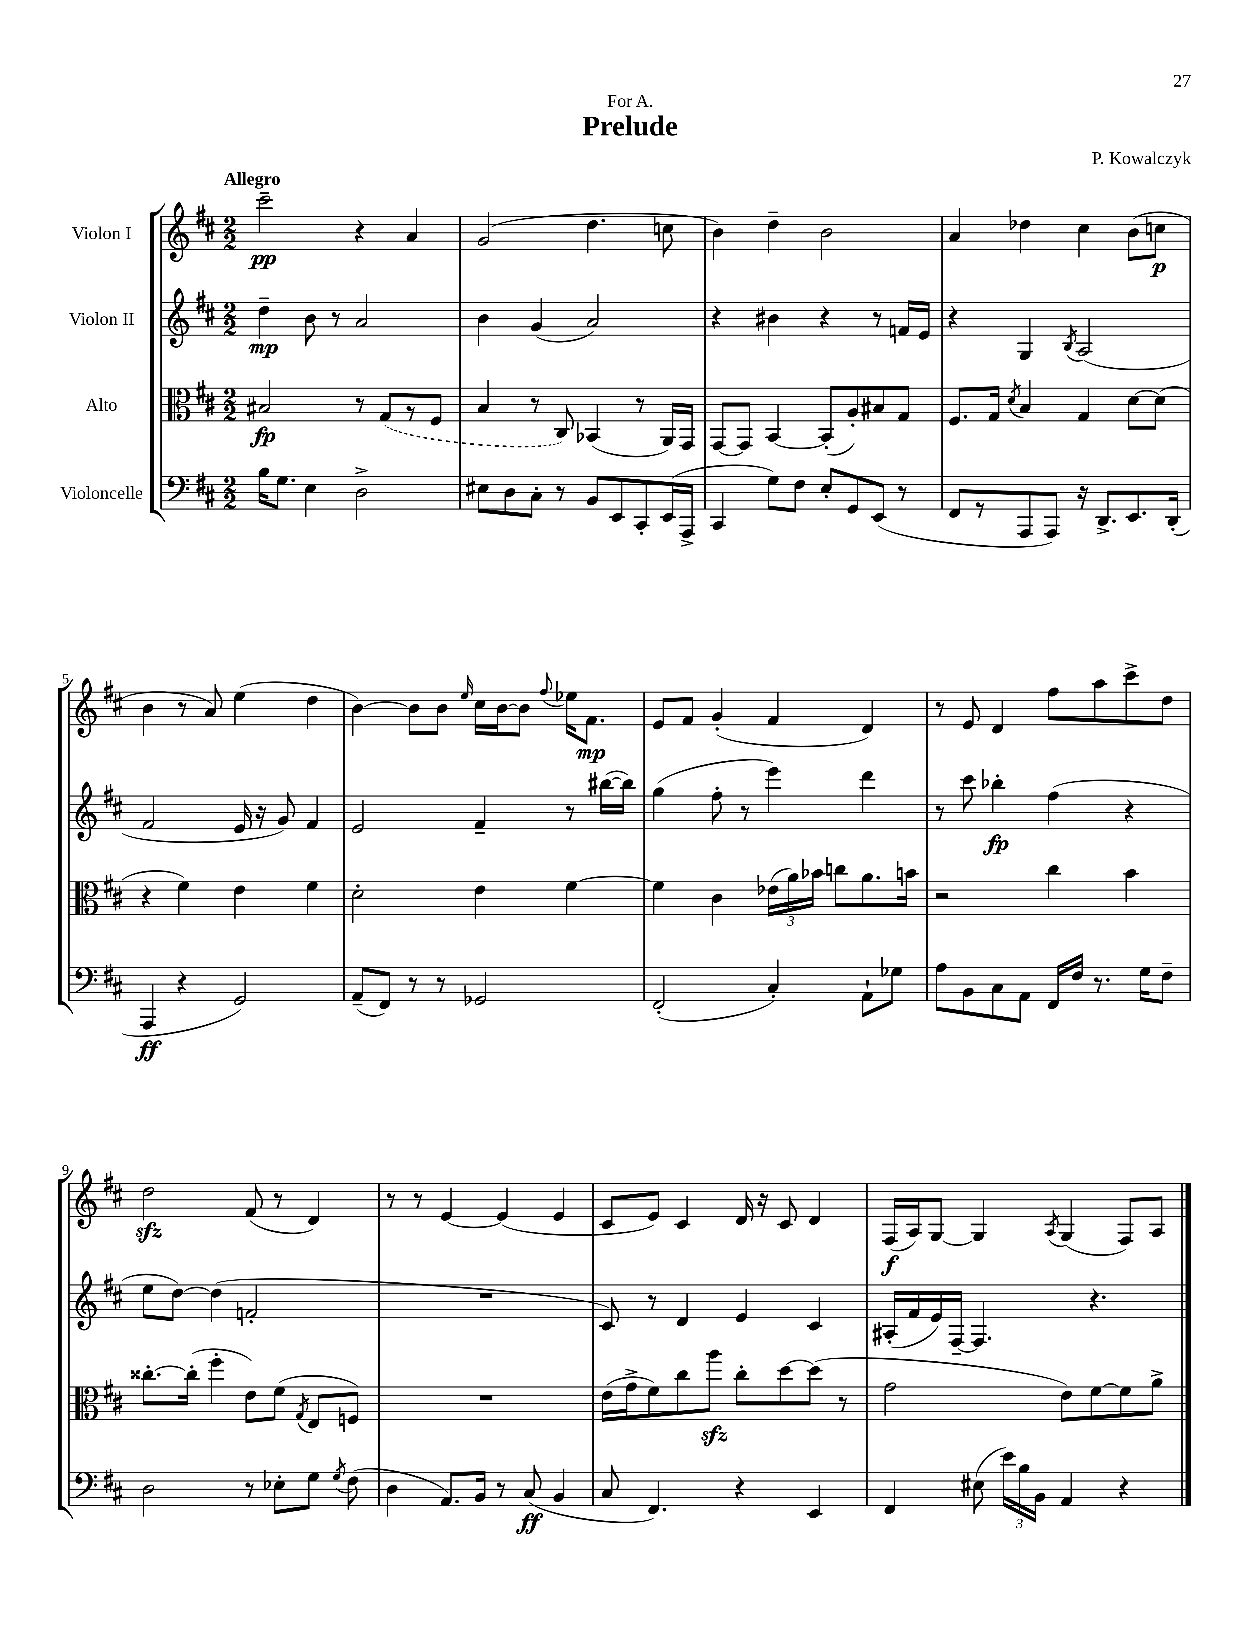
\header { title = "Prelude" composer = "P. Kowalczyk" dedication = "For A." }
<<
\new StaffGroup <<
\new Staff = "s0" \with { instrumentName = "Violon I" } {
    \clef treble \key d \major \numericTimeSignature \time 2/2 \tempo "Allegro"
    \autoBeamOff cis'''2--\pp r4 a'4 |
    g'2( d''4. c''8 |
    b'4) d''4-- b'2 |
    a'4 des''4 cis''4 b'8[( c''8]\p |
    b'4 r8 a'8) e''4( d''4 |
    b'4~) b'8[ b'8] \grace { e''16 } cis''16[ b'16~ b'8] \appoggiatura { fis''8 } ees''16[ fis'8.]\mp |
    e'8[ fis'8] g'4-.( fis'4 d'4) |
    r8 e'8 d'4 fis''8[ a''8 cis'''8-> d''8] |
    d''2\sfz fis'8( r8 d'4) |
    r8 r8 e'4~ e'4( e'4 |
    cis'8[ e'8]) cis'4 d'16 r16 cis'8 d'4 |
    fis16[\f( a16) g8]~ g4 \acciaccatura { a8 } g4( fis8[) a8] \bar "|." |
}
\new Staff = "s1" \with { instrumentName = "Violon II" } {
    \clef treble \key d \major \numericTimeSignature \time 2/2
    \autoBeamOff d''4--\mp b'8 r8 a'2 |
    b'4 g'4( a'2) |
    r4 bis'4 r4 r8 f'16[ e'16] |
    r4 g4 \acciaccatura { b8 } a2( |
    fis'2 e'16 r16 g'8) fis'4 |
    e'2 fis'4-- r8 bis''16[~( bis''16]) |
    g''4( fis''8-. r8 e'''4) d'''4 |
    r8 cis'''8 bes''4-.\fp fis''4( r4 |
    e''8[ d''8]~) d''4( f'2-. |
    R1 |
    cis'8) r8 d'4 e'4 cis'4 |
    ais16[-.( fis'16 e'16) fis16]~-- fis4. r4. \bar "|." |
}
\new Staff = "s2" \with { instrumentName = "Alto" } {
    \clef alto \key d \major \numericTimeSignature \time 2/2
    \autoBeamOff bis2\fp r8 \once \slurDashed g8[( r8 fis8] |
    b4 r8 cis8) bes,4( r8 a,16[) g,16] |
    g,8[~ g,8] b,4~ b,8[-.( a8-.) bis8 g8] |
    fis8.[ g16] \acciaccatura { d'8 } b4 g4 d'8[~ d'8]( |
    r4 fis'4) e'4 fis'4 |
    d'2-. e'4 fis'4~ |
    fis'4 cis'4 \tuplet 3/2 { ees'16[( a'16) bes'16] } c''8[ a'8. b'16] |
    r2 cis''4 b'4 |
    cisis''8.[~-. cisis''16]-.( fis''4-. e'8[) fis'8]( \acciaccatura { g8 } e8[ f8]) |
    R1 |
    e'16[( g'16-> fis'8) cis''8 a''8]\sfz cis''8[-. d''8~ d''8]( r8 |
    g'2 e'8[) fis'8~ fis'8 a'8]-> \bar "|." |
}
\new Staff = "s3" \with { instrumentName = "Violoncelle" } {
    \clef bass \key d \major \numericTimeSignature \time 2/2
    \autoBeamOff b16[ g8.] e4 d2-> |
    eis8[ d8 cis8]-. r8 b,8[ e,8 cis,8-. e,16( a,,16]-> |
    cis,4 g8[) fis8] e8[-. g,8 e,8]( r8 |
    fis,8[ r8 a,,8 a,,8]) r16 d,8.[-> e,8. d,16]-.( |
    a,,4\ff r4 g,2) |
    a,8[--( fis,8]) r8 r8 ges,2 |
    fis,2-.( cis4-.) a,8[-! ges8] |
    a8[ b,8 cis8 a,8] fis,16[ fis16] r8. g16[ fis8]-- |
    d2 r8 ees8[-. g8] \acciaccatura { g8 } fis8( |
    d4 a,8.[) b,16] r8 cis8\ff( b,4 |
    cis8 fis,4.) r4 e,4 |
    fis,4 eis8( \tuplet 3/2 { e'16[) b16 b,16] } a,4 r4 \bar "|." |
}
>>
>>
